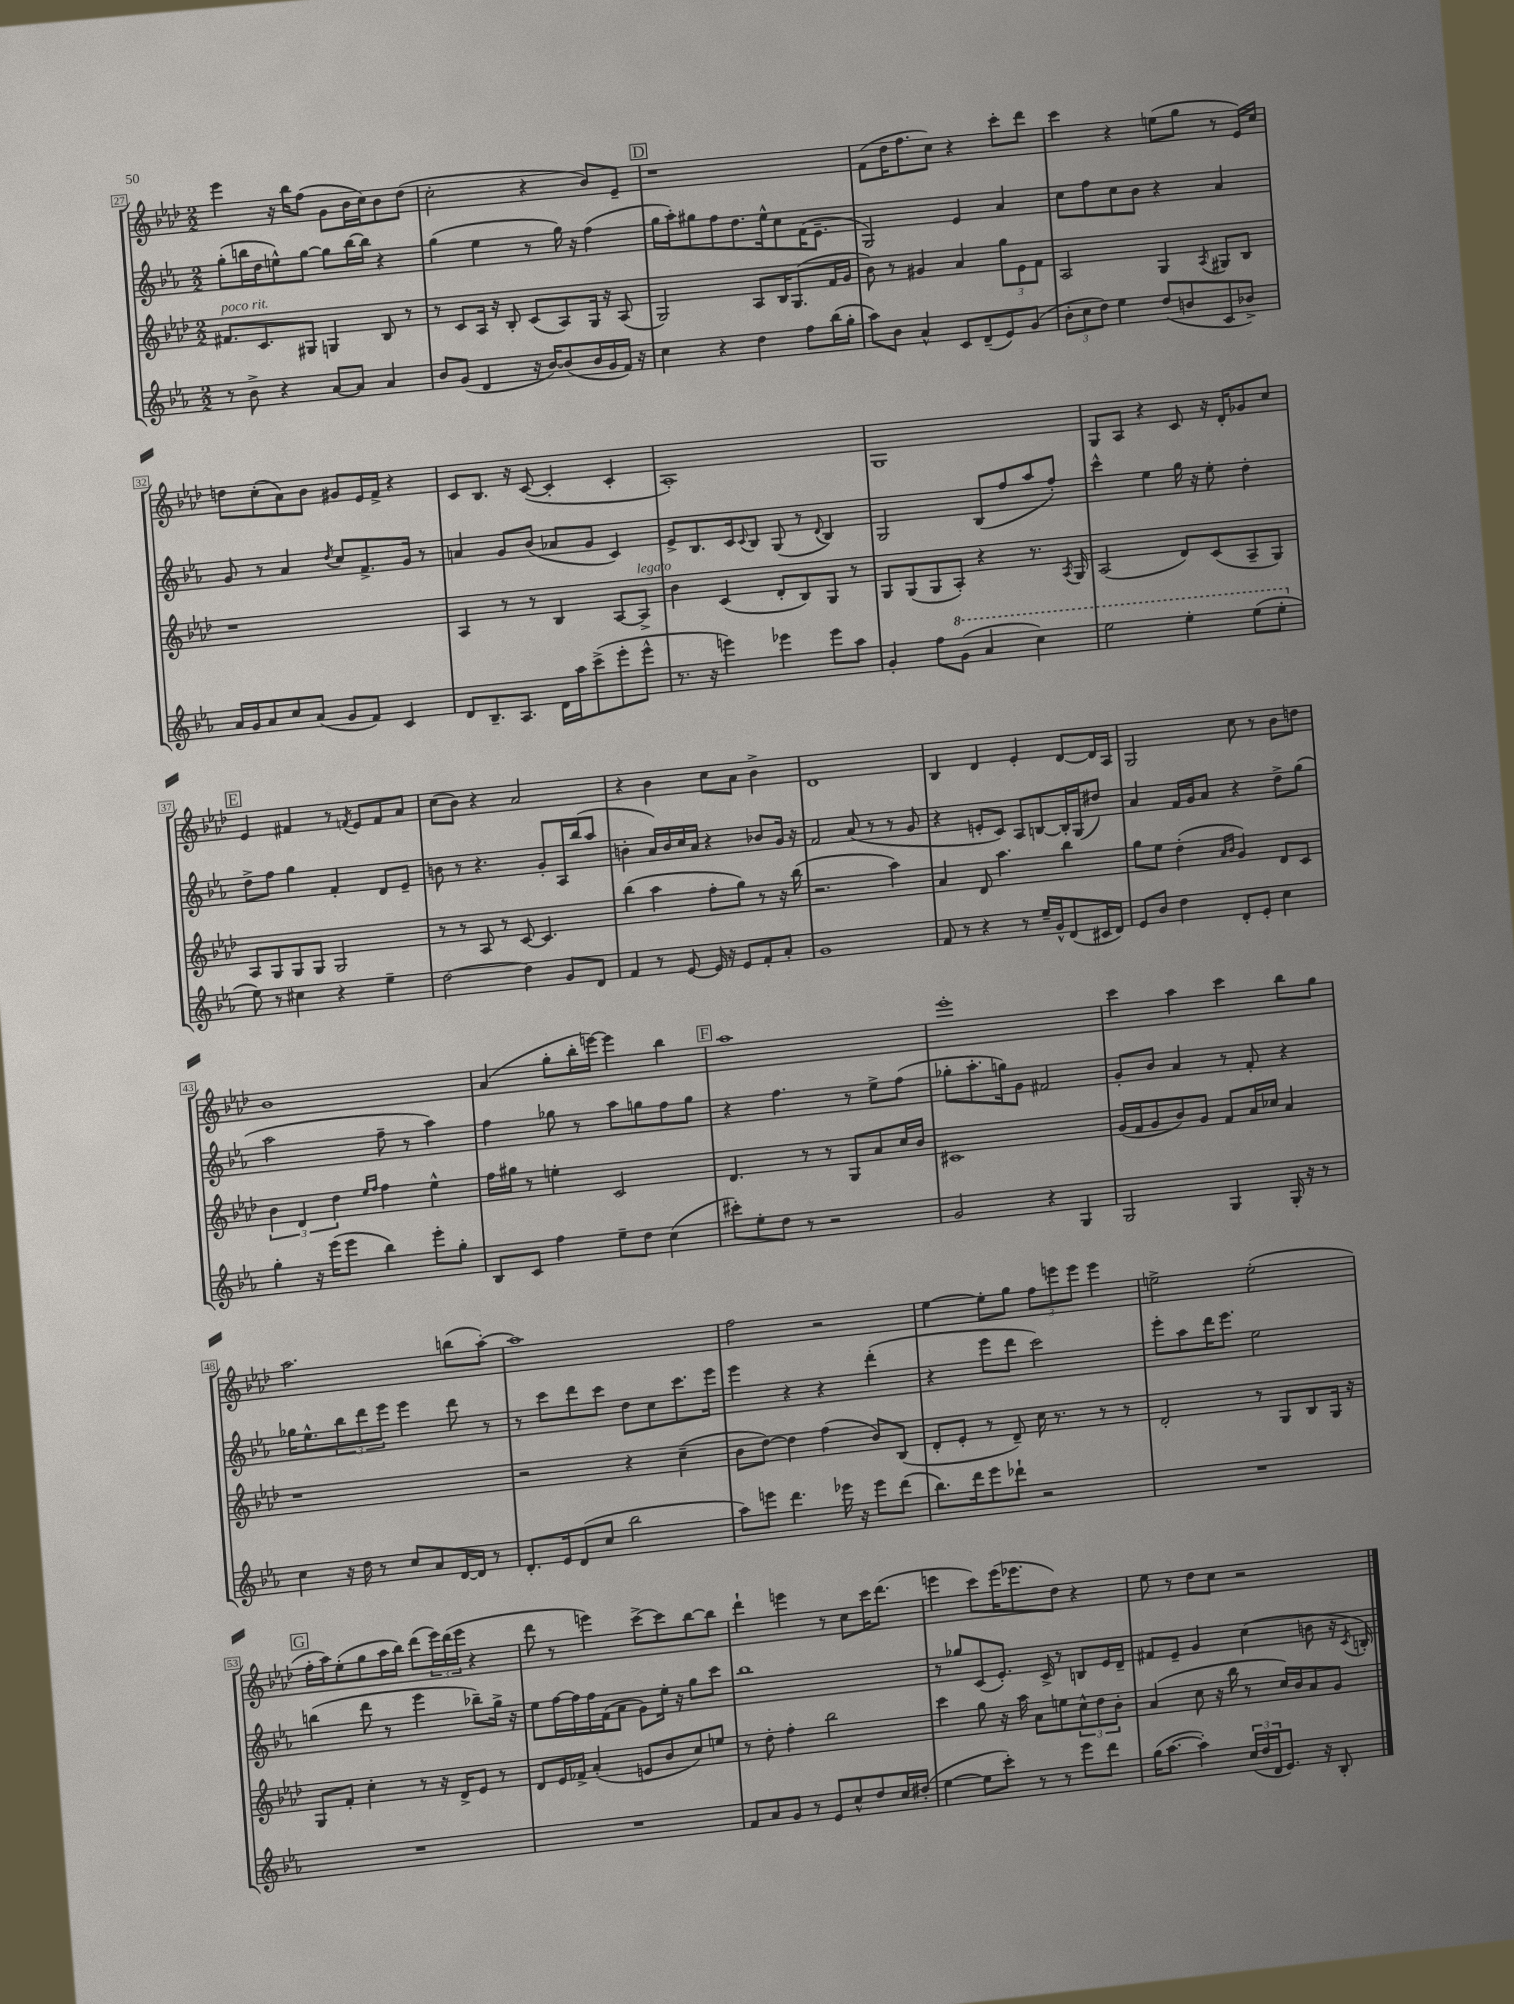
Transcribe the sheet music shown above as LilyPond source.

<<
\new StaffGroup <<
\new Staff = "s0" {
    \clef treble \key aes \major \numericTimeSignature \time 2/2
    ees'''4 r16 bes''16 f''8( g'8 bes'16 c''16) bes'8 des''8( |
    c''2-. r4 bes'8) ees'8-- |
    \mark \markup { \box "D" } r1 |
    f'8( des''16 f''8. c''8) r4 c'''8-. des'''8 |
    c'''4 r4 e''8( g''8 r8 ees'16) c''16 |
    d''8 c''8-.( aes'8) bes'8 gis'8 ees'16 f'16-> r4 |
    c'8 bes8. r16 c'8~( c'4-. c'4-. |
    aes1-.) |
    g1 |
    g8 aes8 r4 c'8 r16 des'16-. ges'8 c''8 |
    \mark \markup { \box "E" } ees'4 fis'4 r8 \acciaccatura { f'8 } ees'8 f'8 aes'8 |
    c''8( bes'8) r4 aes'2 |
    r4 bes'4 c''8 aes'8 bes'4-> |
    des'1 |
    bes4 des'4 ees'4-. des'8~ des'16 aes16 |
    g2 c''8 r8 bes'8 d''8 |
    bes'1 |
    aes'4( g''8-. bes''16-. e'''16~) e'''4 bes''4 |
    \mark \markup { \box "F" } aes''1 |
    ees'''1-. |
    c'''4 aes''4 c'''4 bes''8 g''8 |
    aes''2. b''8( aes''8~-.) |
    aes''1 |
    f''2 r2 |
    ees''4~ ees''8-. g''8 \tuplet 3/2 { f''8 e'''8 e'''8 } e'''4 |
    e''2-> e''2-.( |
    \mark \markup { \box "G" } f''16-. aes''16) ees''8-.( g''8 aes''16 bes''16) des'''8( \tuplet 3/2 { ees'''16) des'''16( ees'''16 } r4 |
    des'''8 r8 e'''4) c'''8~-> c'''8 bes''8~ bes''8 |
    des'''4-! e'''4 r8 c''8 c'''16 des'''8.( |
    e'''4 c'''8) e'''16( ees'''8. des''8) r4 |
    ees''8 r8 des''8 c''8 r2 \bar "|." |
}
\new Staff = "s1" {
    \clef treble \key ees \major \numericTimeSignature \time 2/2
    g''8-.( b''16 d''16 e''8-^) g''8~ g''8 b''16~ b''16 r4 |
    g''4( ees''4 r8 g''16) r16 f''4( |
    \mark \markup { \box "D" } g''16 aes''16-.) gis''8 f''8 d''8. ees''16-^ c''8 f'16( ees'8.-- |
    g2) ees'4 aes'4 |
    c''8 f''8 c''8 bes'8 r4 aes'4 |
    g'8 r8 aes'4 \acciaccatura { d''8 } c''8 f'8.-> g'16 r8 |
    a'4 g'8 bes'8( aes'8 g'8 c'4) |
    ees'8-> bes8. c'16 \appoggiatura { c'8 } bes8 g8( r8 \appoggiatura { d'8 } bes4) |
    g2 bes8( f''8 aes''8 f''8-.) |
    c'''4-^ ees''4 g''16 r16 ees''8-. d''4-. |
    \mark \markup { \box "E" } d''8-> f''8 g''4 f'4-. d'8 ees'8-- |
    b'8 r8 r4. g'8-. aes16 bes''16( aes''8 |
    b'4-. aes'16) b'16 c''16 aes'16 r4 bes'8 g'16 r16 |
    f'2 aes'8( r8 r8 g'8 |
    r4 e'8-. c'8) aes8 b8~ b16-. g16( dis''8) |
    aes'4 f'16 g'16 aes'8 r4 d''8-> g''8( |
    aes''2 f''8-- r8 aes''4) |
    f''4 ges''8 r8 aes''8 g''8 f''8 g''8 |
    \mark \markup { \box "F" } r4 f''4. r8 ees''8-> f''8( |
    ges''8-. aes''8.-. g''16) g'8 fis'2 |
    g'8-. bes'8 aes'4 r8 f'8-. r4 |
    ges''16 ees''8.-^ \tuplet 3/2 { bes''8 d'''8 ees'''8 } ees'''4 d'''8 r8 |
    r8 c'''8 d'''8 c'''8 d''8 c''8 c'''8. ees'''16 |
    ees'''4 r4 r4 d'''4-.( |
    r4 ees'''8 d'''8 c'''2) |
    ees'''8-. aes''8 d'''16 ees'''8. ees''2 |
    \mark \markup { \box "G" } b''4( d'''8 r8 ees'''4 bes''8--) g''16-> r16 |
    ees''8 f''16~ f''16 f''16 f'16( aes'8 g'8) ees''16-. r16 g''8 c'''8 |
    bes''1 |
    r8 ges''8 c'8( ees'8.-.) c'16-> r8 b8 ees'16 d'16-- |
    fis'8 ees'8-- g'4 c''4( b'8 r16 \acciaccatura { c'8 } b16-.) \bar "|." |
}
\new Staff = "s2" {
    \clef treble \key aes \major \numericTimeSignature \time 2/2
    fis'8.^\markup { \italic "poco rit." } c'8. gis8 g4 bes8 r8 |
    r8 c'8 aes16 r16 bes8-. c'8( aes8) g16 r16 aes8( |
    \mark \markup { \box "D" } g2) aes8 bes16 g8.( f'16 g'16 |
    bes'8) r8 gis'4 aes'4 \tuplet 3/2 { g''8 ees'8 f'8 } |
    aes2 g4 \acciaccatura { aes8 } gis8 bes8 |
    r1 |
    aes4 r8 r8 bes4 aes8~ aes8->^\markup { \italic "legato" } |
    bes'4 c'4( des'8-. bes8) g8 r8 |
    g8 g8( g8 aes8-.) r4 r8. \acciaccatura { aes8 } g16 |
    aes2( des'8) c'8( aes8-- g8) |
    \mark \markup { \box "E" } aes8 g8 g8 g8 g2 |
    r8 r8 aes8 r8 c'8~ c'4. |
    bes''4( aes''4 f''8-. g''8) r8 r16 bes''16( |
    r2. aes''4) |
    aes'4 des'8 aes''4. bes''4 |
    g''8 ees''8 des''4-.( \grace { aes'16 bes'16 } g'4) des'8 c'8 |
    \tuplet 3/2 { bes'4 des'4 des''4 } \grace { ees''16 f''16 } f''4 ees''4-^ |
    f''16 gis''16 r8 e''4-. c'2 |
    \mark \markup { \box "F" } des'4. r8 r8 g8 aes'8 c''16 bes'16 |
    cis'1 |
    g'16( f'16 g'8 bes'8) g'8 f'8 aes'16 ces''16 aes'4 |
    r1 |
    r2 r4 c''4--( |
    bes'8 des''8~) des''4 f''4( bes'8) bes8( |
    des'8-. ees'8-. r8 des'8--) c''16 r8. r8 r8 |
    des'2-. r8 g8 bes8 g16 r16 |
    \mark \markup { \box "G" } g8 f'8-. c''4-. r8 r16 des'16-> ees'8 r8 |
    des'8 ees'16 fes'16-> aes'4-.( e'8 bes'8 c''8) e''8 |
    r8 des''8-. f''4-. bes''2 |
    c'''4 g''8 r16 aes''16 aes'8 e''8 \tuplet 3/2 { c''8-^ des''8 bes'8-. } |
    aes'4( c''8 r16 bes''16 r8 c''16) bes'16 aes'8 g'8 \bar "|." |
}
\new Staff = "s3" {
    \clef treble \key ees \major \numericTimeSignature \time 2/2
    r8 bes'8-> r4 aes'8~ aes'8 aes'4 |
    bes'8 g'8( d'4 r16 bes'16~) bes'8( bes'16 g'16 f'16) r16 |
    \mark \markup { \box "D" } c''4 r4 d''4 f''8 bes''16( g''16-. |
    aes''8) bes'8 aes'4-^ c'8 d'8--( ees'8) g'8( |
    \tuplet 3/2 { bes'8-. c''8 d''8) } ees''4 d''8( b'8 c'8 bes'8->) |
    aes'16 g'16 aes'8 c''8 aes'8( g'8 f'8) c'4 |
    d'8 bes8.-- aes8. d'16 aes''16 c'''8->( ees'''8-. ees'''8-^ |
    r8. r16 e'''4) ees'''4 ees'''8 aes''8 |
    g'4-. f''8 \ottava #1 g''8( aes''4 c'''4) |
    ees'''2 ees'''4-. ees'''8( ees'''8-. \ottava #0 |
    \mark \markup { \box "E" } ees''8) r8 cis''4 r4 ees''4-- |
    d''2~ d''4 g'8 d'8 |
    f'4 r8 ees'8~ ees'16 r16 ees'8 f'8-. aes'8-. |
    g'1 |
    f'8 r8 r4 r8 ees''16-- g'16-^ d'8( cis'16 d'16) |
    ees'8 bes'8 d''4 d'8-. ees'8-. c''4 |
    g''4-. r16 ees'''16( ees'''8 bes''4) ees'''8-. g''8-. |
    bes8 c'8 f''4 ees''8-- d''8 c''4( |
    \mark \markup { \box "F" } cis'''8-.) ees''8-. d''8 r8 r2 |
    g'2 r4 g4 |
    g2 g4 g16-. r16 r8 |
    c''4 r16 d''16 r8 c''8 aes'8 d'16~ d'16 r8 |
    d'8.-. ees'16 d'8( c''8 bes''2 |
    aes''8) e'''8 d'''4. ees'''16 r16 ees'''8 d'''8( |
    bes''8.) d'''16 ees'''8 des'''8-! r2 |
    R1 |
    \mark \markup { \box "G" } R1 |
    R1 |
    f'8 aes'8 g'8 r8 ees'8 c''8-^ d''8 c''16 dis''16-.( |
    ees''4~ ees''8 c'''8-.) r8 r8 ees'''8 d'''8 |
    g''16( aes''8.~ aes''4-.) \tuplet 3/2 { c''16( d''16 d'16 } ees'8.) r16 bes8-. \bar "|." |
}
>>
>>
\layout { \context { \Score currentBarNumber = #27 \override BarNumber.stencil = #(make-stencil-boxer 0.1 0.3 ly:text-interface::print) } }
